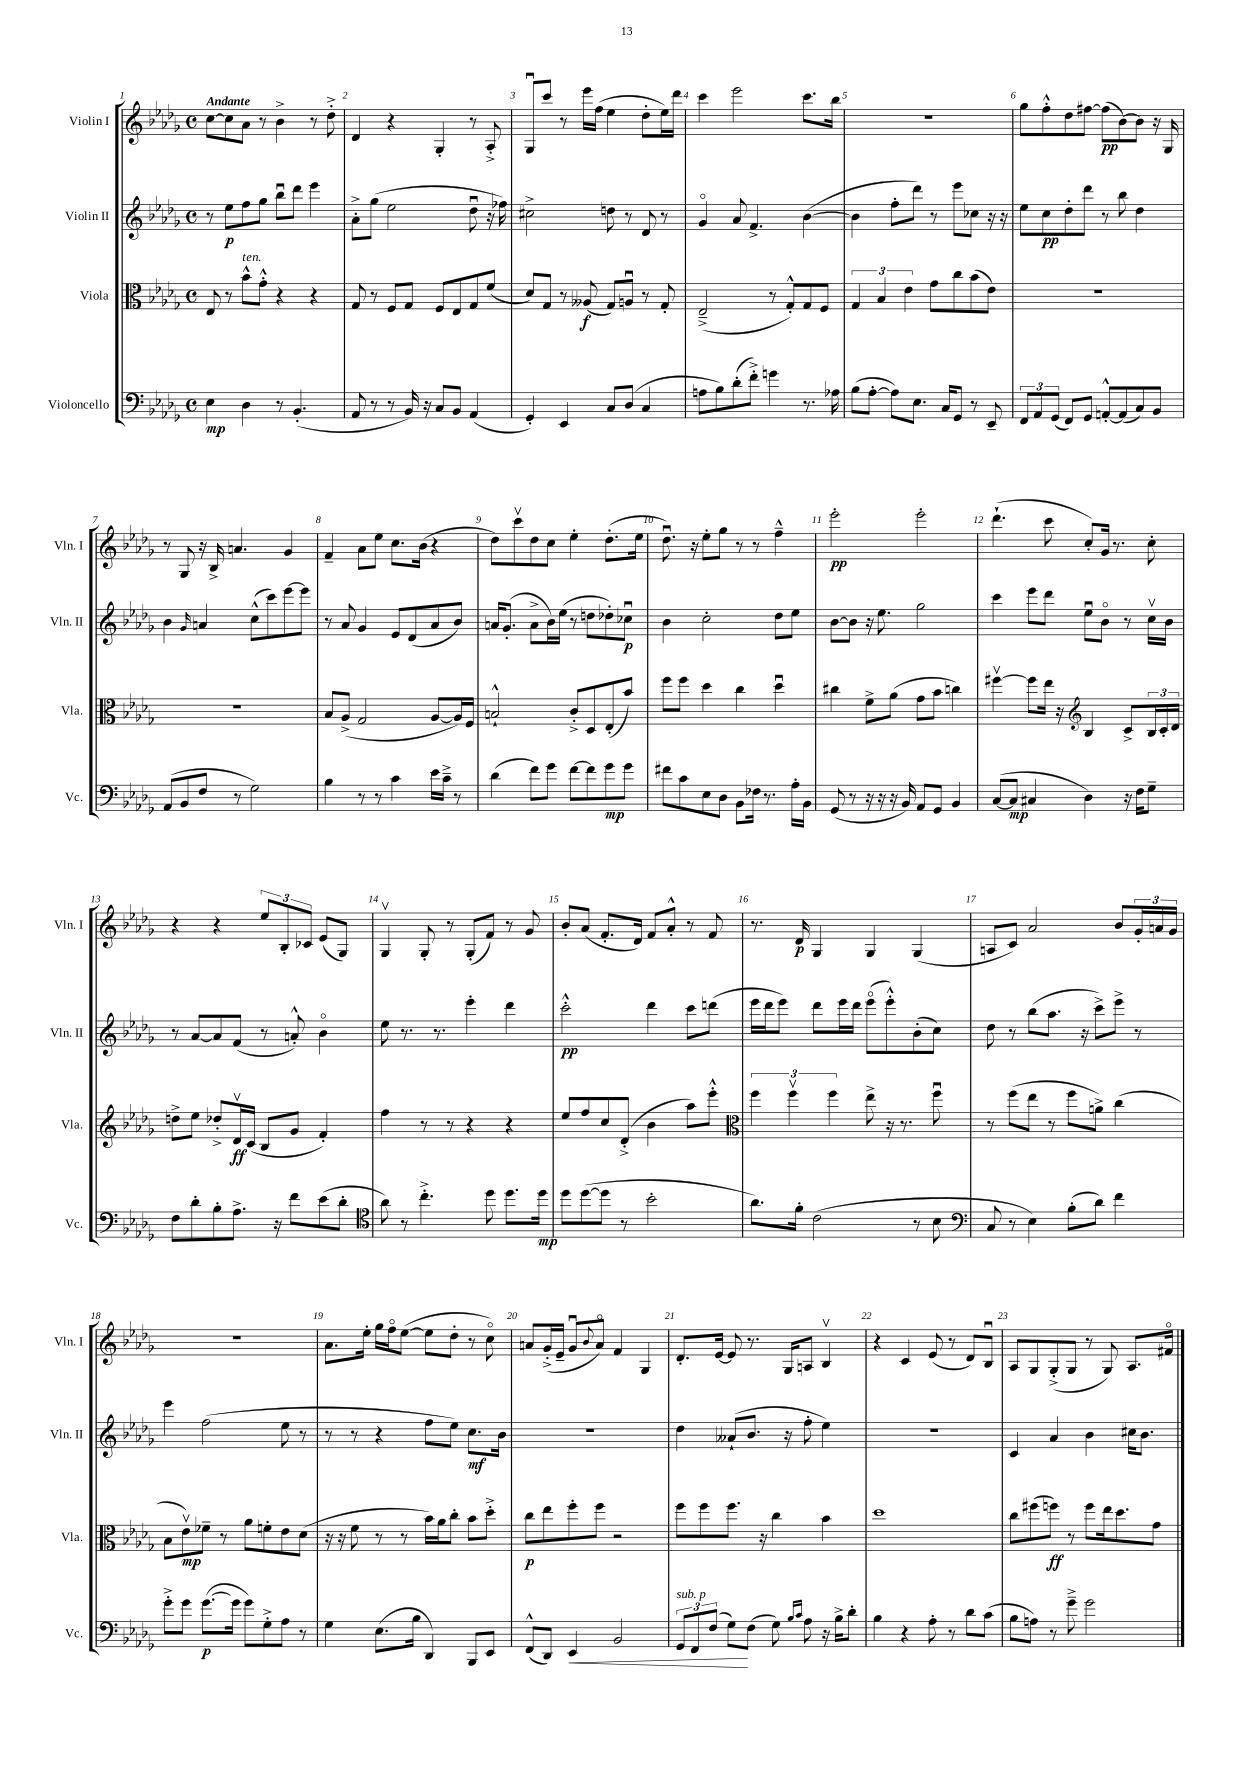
<<
\new StaffGroup <<
\new Staff = "s0" \with { instrumentName = "Violin I" shortInstrumentName = "Vln. I" } {
    \clef treble \key des \major \defaultTimeSignature \time 4/4 \tempo "Andante"
    c''8~ c''8 aes'8 r8 bes'4-> r8 des''8-.-> |
    des'4 r4 ges4-. r8 aes8-.-> |
    ges8\downbow c'''8 r8 ees'''16 f''16( ees''4 des''8-. ees''16) des'''16 |
    c'''4 ees'''2 c'''8. bes''16 |
    r1 |
    ges''8 f''8-.-^ des''8 fis''8~ fis''8\pp( bes'8~) bes'8 r16 ges16 |
    r8 ges8 r16 bes16-> a'4. ges'4 |
    f'4-- aes'8 ees''8 c''8. bes'16( r4 |
    des''8) c'''8\upbow des''8 c''8 ees''4-. des''8.-.( ees''16 |
    des''8.\downbow) r16 ees''8-. ges''8 r8 r8 f''4---^ |
    ees'''2-.\pp ees'''2-. |
    des'''4.-!( c'''8 c''8-.) ges'16 r8. c''8-. |
    r4 r4 \tuplet 3/2 { ees''8 bes8-. ces'8 } ees'8( ges8) |
    ges4\upbow ges8-. r8 ges8-.( f'8) r8 ges'8 |
    bes'8-. aes'8( f'8.-. des'16) f'8 aes'8-.-^ r8 f'8 |
    r8. des'16\p ges4 ges4 ges4( |
    a8 c'8) aes'2 bes'8 \tuplet 3/2 { ges'16-. a'16 ges'16 } |
    r1 |
    aes'8. ees''16-. ges''16 f''16\flageolet ees''8~( ees''8 des''8-. r8 c''8\flageolet) |
    a'8 ges'16-.->( ees'16-- ges'8\downbow \appoggiatura { bes'8 } a'8\flageolet) f'4 ges4 |
    des'8.-. ees'16~ ees'8 r8. ges16 a8 bes4\upbow |
    r4 c'4 ees'8( r8 des'8) bes8\downbow |
    aes8 ges8 ges8-.->( ges8 r8 ges8) aes8. fis'16\flageolet \bar "|." |
}
\new Staff = "s1" \with { instrumentName = "Violin II" shortInstrumentName = "Vln. II" } {
    \clef treble \key des \major \defaultTimeSignature \time 4/4
    r8 ees''8\p f''8 ges''8 bes''8\downbow des'''8 ees'''4 |
    aes'8-.-> ges''8( ees''2 des''8\downbow r16 fes''16) |
    cis''2-> d''8 r8 des'8 r8 |
    ges'4\flageolet aes'8 f'4.-> bes'4~( |
    bes'4 f''8-. des'''8) r8 ees'''8 ces''8 r16 r16 |
    ees''8 c''8\pp des''8-. des'''8 r8 bes''8 des''4 |
    bes'4 \grace { ges'16 } a'4 c''8-^( c'''8) ees'''8~ ees'''8 |
    r8 aes'8 ges'4 ees'8 des'8( aes'8 bes'8) |
    a'16 ges'8.-.( a'8-> bes'16) ees''16( r8 d''8 des''8-.) ces''8\downbow\p |
    bes'4 c''2-. des''8 ees''8 |
    bes'8~ bes'8 r16 ees''8. ges''2 |
    c'''4 ees'''8 des'''8 ees''8\downbow bes'8\flageolet r8 c''16\upbow bes'16 |
    r8 aes'8~ aes'8 f'8( r8 a'8-.-^) bes'4\flageolet |
    ees''8 r8. r8. ees'''4-. des'''4 |
    c'''2-.-^\pp des'''4 c'''8 d'''8( |
    ees'''16 des'''16 ees'''8) des'''8 ees'''16 des'''16 ees'''8\flageolet( ees'''8-.-^) bes'8-.( c''8) |
    des''8 r8 bes''8( aes''8. r16 c'''8->) ees'''8-> r8 |
    ees'''4 f''2( ees''8 r8 |
    r8 r8 r4 f''8 ees''8) c''8.\mf bes'16 |
    R1 |
    des''4 aeses'8-!( bes'8. r16 f''8-. ees''4) |
    R1 |
    c'4 aes'4 bes'4 cis''16 bes'8. \bar "|." |
}
\new Staff = "s2" \with { instrumentName = "Viola" shortInstrumentName = "Vla." } {
    \clef alto \key des \major \defaultTimeSignature \time 4/4
    ees8 r8 bes'8-^^\markup { \italic "ten." } ges'8-.-^ r4 r4 |
    ges8 r8 f8 ges8 f8 ees8 ges8 f'8( |
    des'8) ges8 r8 aeses8\f( ges8) a8\downbow r8 ges8-. |
    ees2--->( r8 ges8-.-^) ges8 f8 |
    \tuplet 3/2 { ges4 bes4 ees'4 } ges'8 c''8 bes'8( ees'8) |
    R1 |
    R1 |
    bes8 aes8->( ges2 aes8~ aes16) f16 |
    b2-!-^ c'8-.-> des8 ees8-.( bes'8) |
    f''8 f''8 des''4 c''4 des''4\downbow |
    cis''4 f'8-> aes'8( ges'8 bes'8 c''4) |
    fis''4~\upbow fis''8 ees''16 r16 \clef treble bes4 c'8-> \tuplet 3/2 { bes16 c'16-. des'16 } |
    d''8-> ees''8 des''8-.-> des'16\upbow\ff c'16( bes8 ges'8 f'4-.) |
    f''4 r8 r8 r4 r4 |
    ees''8 f''8 c''8 des'8-.->( bes'4 aes''8) ees'''8-.-^ |
    \clef alto \tuplet 3/2 { f''4 f''4\upbow f''4 } ees''8-> r16 r8. f''8\downbow |
    r8 f''8( ees''8 r8 f''8 a'8->) c''4( |
    bes8 ees'8\upbow\mp) fes'8-- r8 aes'8 f'8-. ees'8 des'8( |
    r16 r16 f'8 r8 r8 bes'16) aes'16 c''8-. bes'8 des''8-.-> |
    c''8\p ees''8 f''8-. f''8 r2 |
    f''8 f''8 f''8. r16 c''4 bes'4 |
    des''1 |
    c''8 fis''8( f''8\ff) r8 f''8 ees''16 des''8. ges'8 \bar "|." |
}
\new Staff = "s3" \with { instrumentName = "Violoncello" shortInstrumentName = "Vc." } {
    \clef bass \key des \major \defaultTimeSignature \time 4/4
    ees4\mp des4 r8 bes,4.-.( |
    aes,8 r8 r8 bes,16) r16 c8 bes,8 aes,4( |
    ges,4-.) ees,4 c8 des8( c4 |
    a8 bes8) des'8-.( f'8-.->) g'4 r8. aes16 |
    bes8( aes8~-. aes8) ees8. c16 ges,8 r8 ees,8-- |
    \tuplet 3/2 { f,8 aes,8 ges,8( } f,8) ges,8 a,8~-.-^ a,8( c8) bes,8 |
    aes,8( bes,8 f8 r8 ges2) |
    bes4 r8 r8 c'4 ees'16 c'16---> r8 |
    des'4( f'8) ges'8 f'8~ f'8 ges'8\mp ges'8 |
    fis'8 c'8 ees8 des8 bes,8 fes16 r8. aes16-. bes,16 |
    ges,8( r8 r16 r16 r16 bes,16) aes,8 ges,8 bes,4 |
    c8~( c8\mp cis4 des4) r16 f16 ges8-- |
    f8 des'8-. bes8-. aes8.-> r16 f'8 ees'8( des'8-. |
    \clef tenor aes'8) r8 c''4.-.-> des''8 des''8. des''16\mp |
    des''8 des''8~( des''8 r8 bes'2-. |
    aes'8.) f'16-. c'2( r8 bes8 |
    \clef bass c8 r8 ees4) bes8-.( des'8) f'4 |
    ges'8-.-> ges'8 ges'8.~\p( ges'16 ges'8) ges8-.-> aes8 r8 |
    ges4 ees8.( bes16 des,4) bes,,8 ees,8 |
    f,8-^( des,8) ees,4\< bes,2 |
    \tuplet 3/2 { ges,8^\markup { \italic "sub. p" } f,8 f8( } ges8\!) f8( ges8) \grace { bes16 c'16 } aes8 r16 bes16-> des'8-. |
    bes4 r4 aes8-. r8 des'8 c'8( |
    bes8 a8) r8 ges'8---> ges'2 \bar "|." |
}
>>
>>
\layout { \context { \Score \override BarNumber.break-visibility = ##(#f #t #t) barNumberVisibility = #all-bar-numbers-visible } }
